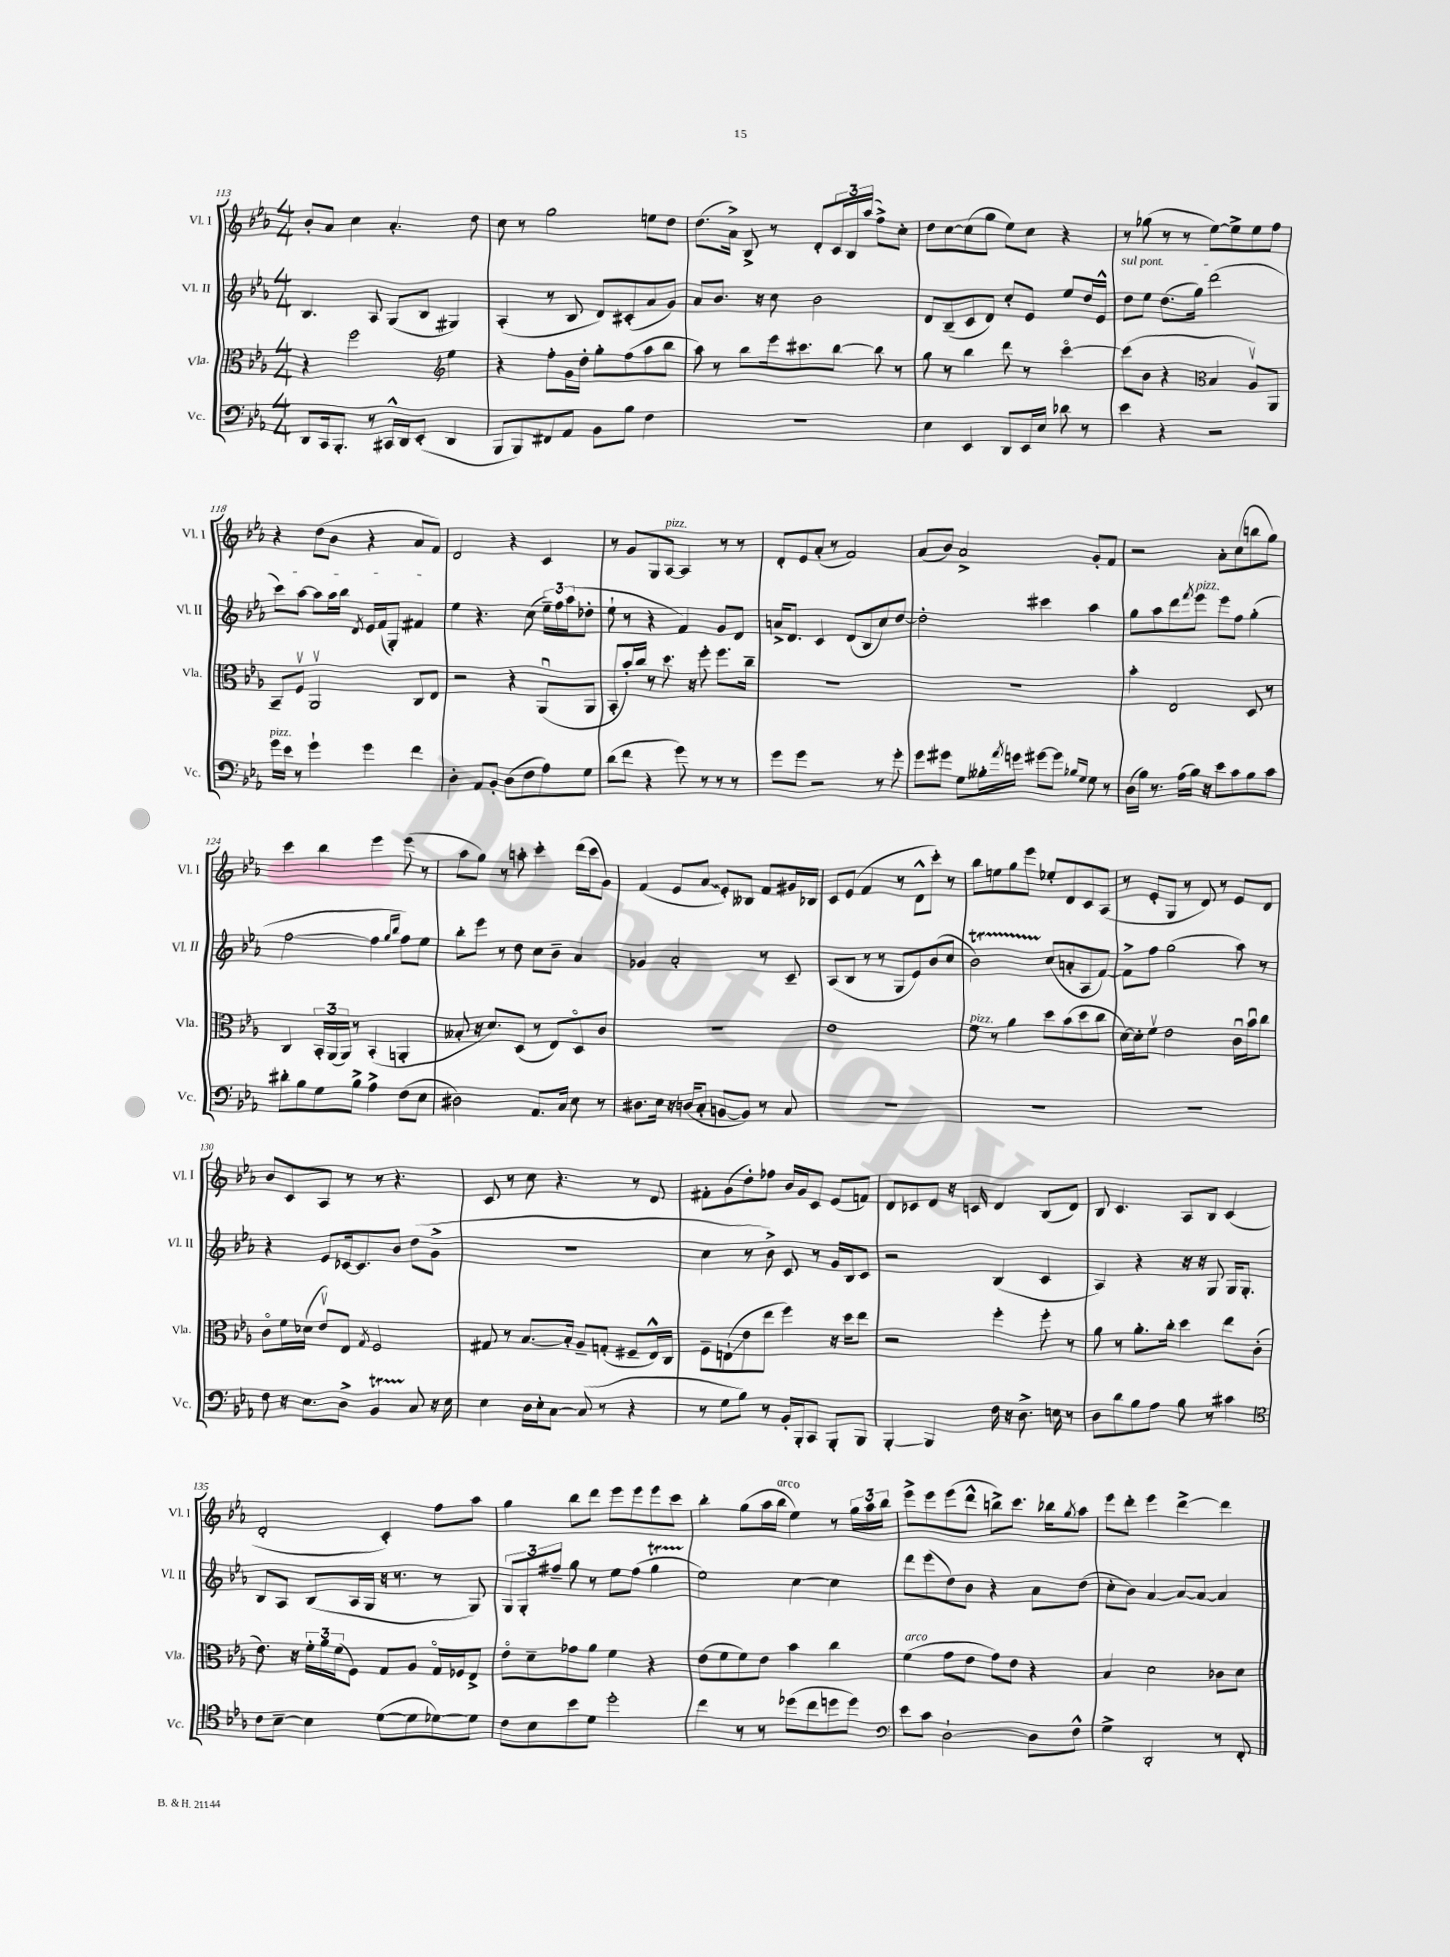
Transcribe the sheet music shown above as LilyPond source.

<<
\new StaffGroup <<
\new Staff = "s0" \with { instrumentName = "Vl. I" shortInstrumentName = "Vl. I" } {
    \clef treble \key ees \major \numericTimeSignature \time 4/4
    bes'8-. aes'8 c''4 aes'4.-. d''8 |
    c''8 r8 g''2 e''8 d''8 |
    d''8.( aes'16->) bes8-> r8 d'8-. \tuplet 3/2 { c'16 bes16 aes''16( } f''8->) c''8-. |
    d''8 c''8~ c''8( g''8 ees''8) c''8 r4 |
    r8 ges''8( r8 r8 ees''8~) ees''8-> ees''8 f''8 |
    r4 d''8( bes'8 r4 aes'8 f'8) |
    d'2 r4 c'4 |
    r8 g'8 g8 aes8~^\markup { \italic "pizz." } aes4 r8 r8 |
    d'8-. ees'8 aes'8-.( r8 f'2) |
    aes'8( bes'8) aes'2-> g'8-. f'8 |
    r2 aes'8-. c''8( b''8 g''8) |
    c'''4 bes''4 ees'''4 ees'''8( r8 |
    aes''8 g''8) r8 a''8-. c'''4-. d'''16( c'''16 g'8) |
    f'4( ees'8 \once \override Glissando.style = #'zigzag aes'8\glissando ees'8-.) beses8 f'8 gis'16 bes16 |
    c'8 ees'8( f'4 r8 d'8-^ c'''8-.) r8 |
    bes''8 e''8 g''8 ees'''8 ees''8-. d'8 c'8 aes8( |
    r8 ees'8-. g8 r8 d'8) r8 ees'8 d'8 |
    bes'8 c'8 aes8 r8 r8 r4. |
    c'8 r8 c''8 r4. r8 d'8 |
    fis'8-. g'8( d''8-.) fes''8 bes'16 g'16 c'8 ees'8( f'8) |
    d'8 ces'8 d'8 r16 c'16 d'4 bes8( d'8) |
    bes8 c'4. aes8 bes8 c'4( |
    d'2-. c'4-.) f''8 aes''8 |
    g''4 bes''8 d'''8 ees'''8 ees'''8 ees'''8 c'''8 |
    bes''4-. g''8( aes''16 bes''16^\markup { \italic "arco" } ees''4) r8 \tuplet 3/2 { g''16 aes''16 bes''16 } |
    ees'''8-> ees'''8 ees'''8( d'''8-^ b''8->) c'''8. bes''16 \acciaccatura { g''8 } aes''8 |
    ees'''8 d'''8-. ees'''4 d'''4~-> d'''4 \bar "|." |
}
\new Staff = "s1" \with { instrumentName = "Vl. II" shortInstrumentName = "Vl. II" } {
    \clef treble \key ees \major \numericTimeSignature \time 4/4
    bes4. aes8 g8( bes8 gis4) |
    aes4-.( r8 bes8 d'8) cis'8-.( aes'8 g'8) |
    aes'8 bes'8. r16 c''8 bes'2 |
    d'8 bes8--( c'8 d'8) c''8-. ees'8 ees''8 d''16 ees'16-^ |
    \once \override TextSpanner.bound-details.left.text = \markup { \italic "sul pont." } d''8\startTextSpan ees''8 d''8.( g''16) d'''2( |
    c'''8) aes''8~ aes''8 aes''16 bes''16 \acciaccatura { d'8 } ees'16 f'16( g8-.) fis'4\stopTextSpan |
    ees''4 r4. c''8( \tuplet 3/2 { ees''16--) f''16 aes''16( } des''8-. |
    ees''8-! r8 r4 f'4) g'8 d'8 |
    a'16-> d'8. c'4 d'8( bes8 c''8) d''8~ |
    d''2-. cis'''4 aes''4 |
    g''8 aes''8 d'''8 \acciaccatura { f'''8 } ees'''8^\markup { \italic "pizz." } ees'''8 f''8 g''4-.( |
    f''2~ f''4 \grace { g''16 bes''16 } f''8) ees''8 |
    bes''8-. ees'''8 r8 d''8 c''8 bes'8-- aes'4 |
    ges'4 aes'2-. r8 c'8-- |
    aes8( bes8 r8 r8 g8 ees'8) bes'8( c''8 |
    bes'2\startTrillSpan) c''8\stopTrillSpan( a'8-. aes8 f'8~) |
    f'8-> f''8 g''2( aes''8) r8 |
    r4 ees'8 ces'16~ ces'8. bes'8 d''8( g'8-> |
    r1 |
    c''4 r8 bes'8->) c'8 r8 g'16 bes16 c'8 |
    r2 bes4( c'4 |
    aes4) r4 r16 r16 g8 g16 g8.-. |
    bes8 aes8 bes8( aes16 g16 r16 r8. r8 g8) |
    \tuplet 3/2 { g8 g8-. fis''8-- } g''8 r8 ees''8 fis''8( g''4\startTrillSpan |
    ees''2\stopTrillSpan) c''4~ c''4 |
    d'''8 ees'''8( d''8) bes'8 r4 aes'8 d''8( |
    c''8-. bes'8) aes'4~ aes'8~ aes'8~ aes'4 \bar "|." |
}
\new Staff = "s2" \with { instrumentName = "Vla." shortInstrumentName = "Vla." } {
    \clef alto \key ees \major \numericTimeSignature \time 4/4
    r4 f''2 \clef treble ees''4 |
    r4 f''8-. g'16 d''16-. g''8-. f''8( aes''8 bes''8 |
    aes''8) r8 bes''8 ees'''16 cis'''8. bes''8~ bes''8 r8 |
    g''8 r8 bes''4 d'''8 r8 c'''4~\flageolet |
    c'''8( bes'8 r4 \clef alto bes4 aes8\upbow) aes,8 |
    bes,8-- f8\upbow aes,2\upbow c8 ees8 |
    r2 r4 aes,8\downbow( aes,8 |
    bes,8-. bes'16-.) c''16 r8 d''8. r16 f''8-. f''8. c''16-- |
    R1 |
    R1 |
    bes'4-. ees2 d8 r8 |
    c4 \tuplet 3/2 { bes,16-. aes,16( aes,16) } r8 bes,4-.( a,4-. |
    beses8-. r16 d'8.) d8( r8 ees8) d8\flageolet c'8 |
    R1 |
    ees'1 |
    f'8^\markup { \italic "pizz." } r8 aes'4 d''8 bes'8( d''8 c''8 |
    d'16~) d'16-. f'8\upbow ees'2 c'16\downbow bes'16\downbow c''8 |
    c'8\flageolet f'16 des'16( ees'8\upbow) ees8 \acciaccatura { g8 } f2 |
    gis8 r8 bes8.~ bes16-. aes8-- g8-.( fis8-- ees16-^) c16 |
    f8-- e8-!\glissando( ees'8 ees''8 f''4) r16 d''16 ees''8 |
    r2 f''4-. f''8-. r8 |
    aes'8 r8 aes'8.-. c''16-. d''4 ees''8 c'8-.( |
    ees'8.) r16 \tuplet 3/2 { f'16-. aes'16 f'16( } f8) g8 aes8 g16\flageolet fes16 ees8-> |
    ees'8\flageolet d'8-- ges'8 aes'8 f'4 r4 |
    ees'8( f'8 f'8) ees'8 bes'4 c''4 |
    f'4^\markup { \italic "arco" }( g'8 ees'8 g'8) ees'8 r4 |
    bes4 d'2 ces'8 d'8 \bar "|." |
}
\new Staff = "s3" \with { instrumentName = "Vc." shortInstrumentName = "Vc." } {
    \clef bass \key ees \major \numericTimeSignature \time 4/4
    d,8 c,16 bes,,8.-. r8 cis,16-^ d,16 ees,8-.( d,4 |
    bes,,8 bes,,8) fis,8 aes,8 bes,8 bes8 f4 |
    R1 |
    ees4 ees,4 d,8 ees,16 ees16 des'8 r8 |
    ees'4 r4 r2 |
    g'16^\markup { \italic "pizz." } ees'16 r8 g'4-! g'4 f'4 |
    d4-. aes,8 bes,8-. d8( f8 aes8) g8 |
    d'8( f'8 r4 g'8) r8 r8 r8 |
    g'8 g'8 r2 r8 g'8-. |
    g'8 gis'8 g8 beses16-. \acciaccatura { aes'8 } g'16 gis'8~ gis'8 \grace { bes16 g16 } g8 r8 |
    d16( bes16) r8. aes16( bes16) r16 ees'8 c'8 bes8 c'8 |
    dis'8-. bes8 g8 bes8-> aes4-> f8( ees8 |
    dis2) aes,8. c16 ees8 r8 |
    dis8. ees16 r16 d16( c8-. b,8~ b,8) r8 c8 |
    R1 |
    R1 |
    R1 |
    f8 r16 ees8. d8-> bes,4\startTrillSpan c8\stopTrillSpan r16 ees16 |
    ees4 d16 ees16-. c8~ c8( r8 r4 |
    r8 g8 bes8) r8 bes,16-. bes,,16-. c,8 bes,,8-. bes,,8 |
    bes,,4~-. bes,,4 f16 r16 d8.-> e16 r8 |
    d8 d'8 bes8 aes8 bes8 r8 cis'4 |
    \clef tenor c'8 bes8~-- bes4 d'8~( d'8 des'8~) des'8 |
    c'8 bes8 bes'8 d'8 d''2-. |
    c''4 r8 r8 des''8( c''8 d''8 d''8) |
    \clef bass ees'8 c'8 d2~-! d8 f8-^ |
    g4-> d,2-. r8 f,8-. \bar "|." |
}
>>
>>
\layout { \context { \Score currentBarNumber = #113 } }
